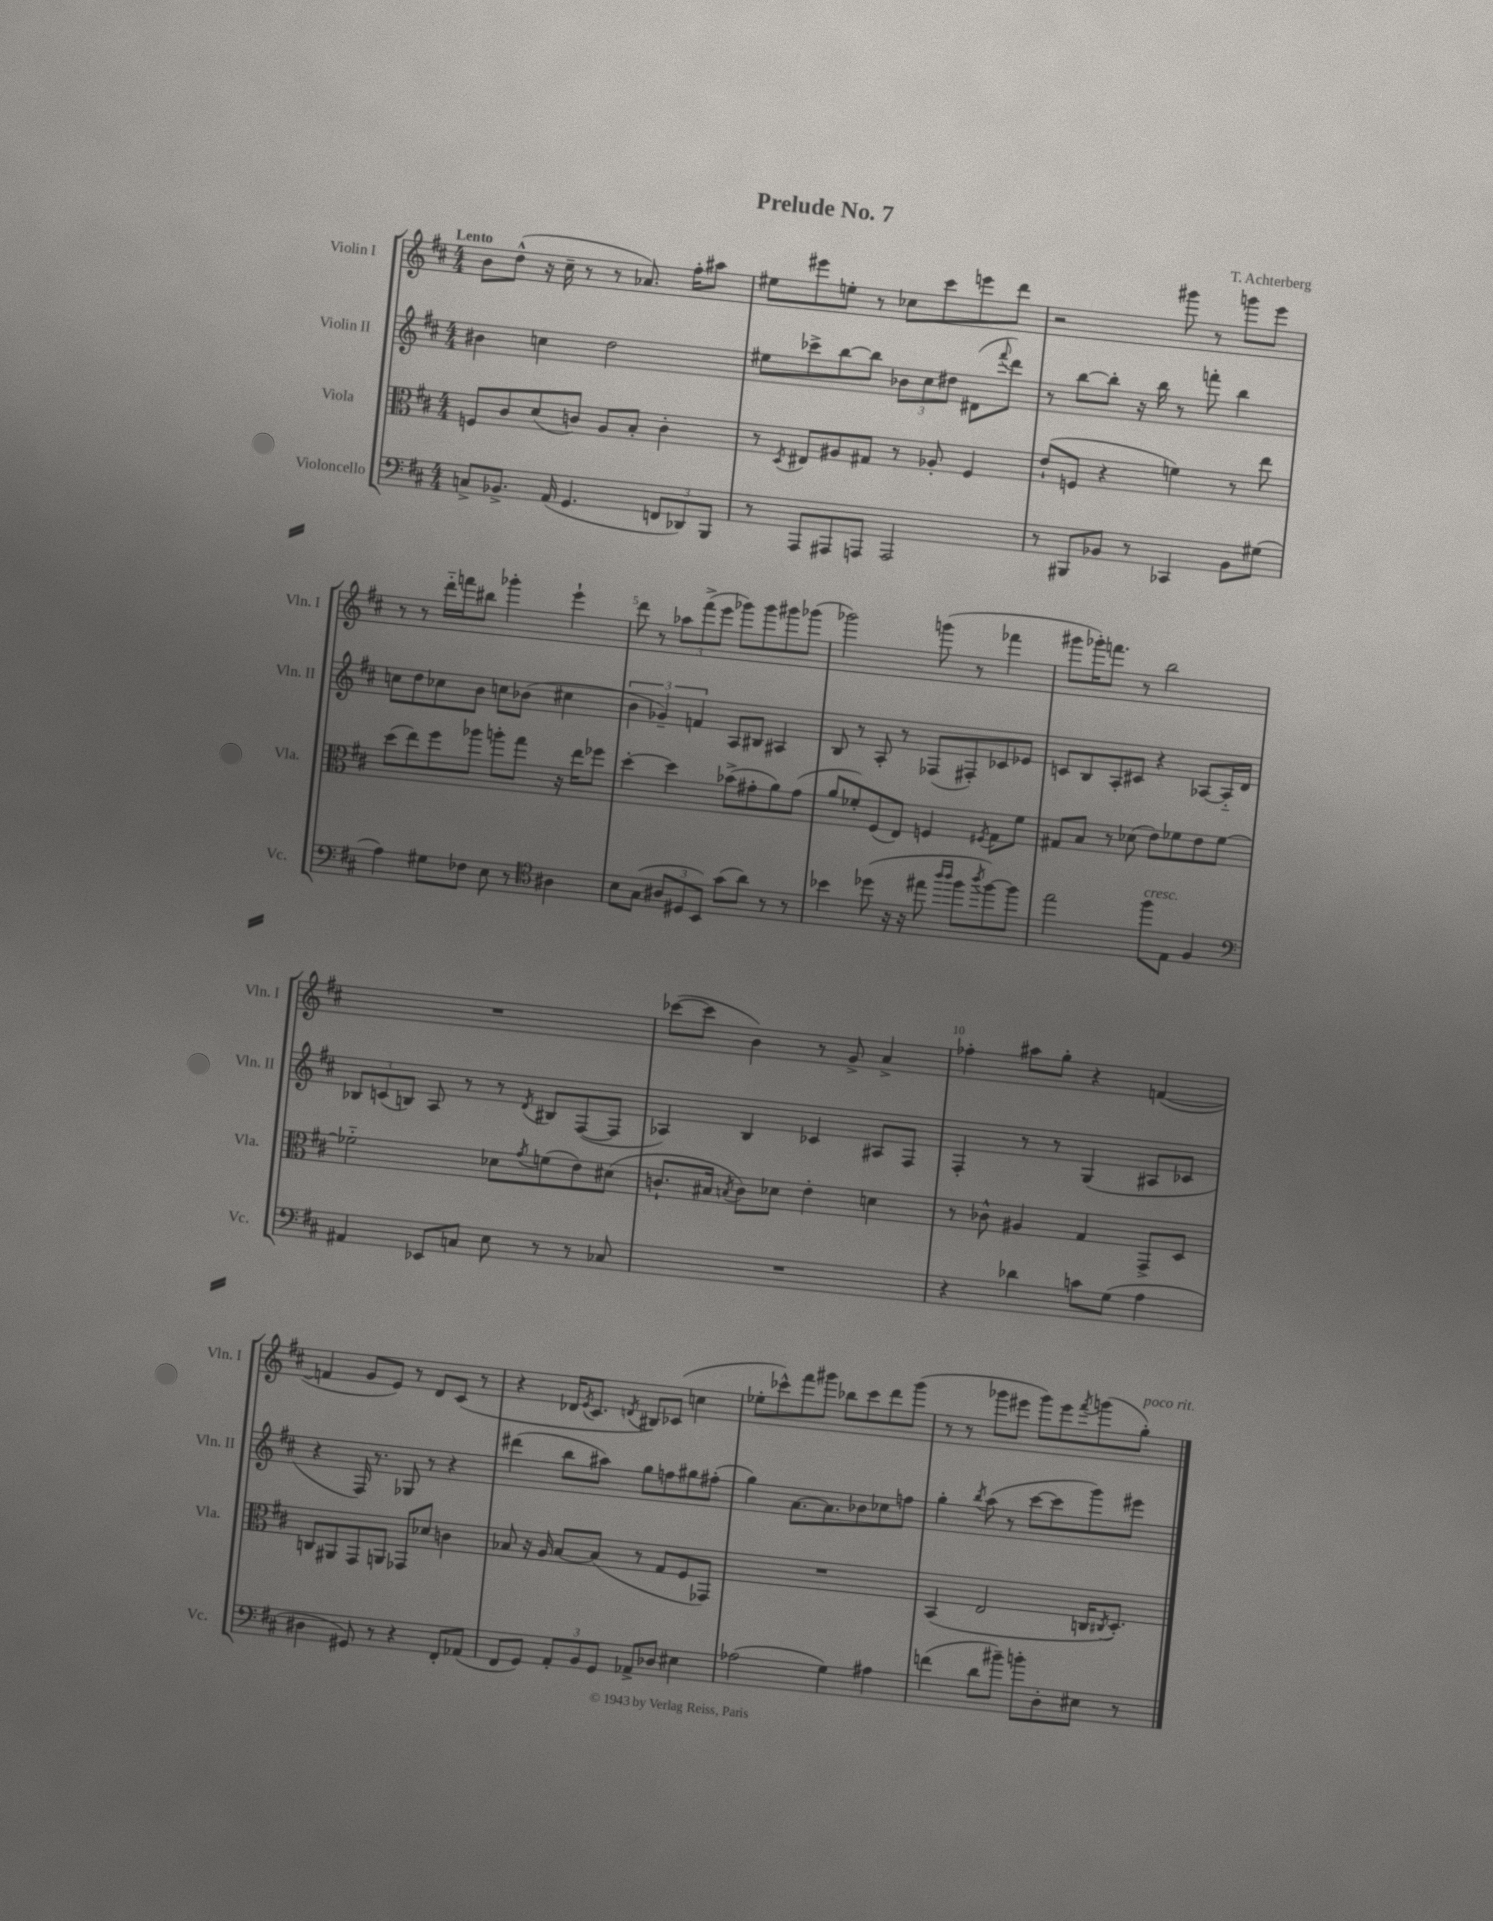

**kern	**kern	**kern	**kern
*part4	*part3	*part2	*part1
*staff4	*staff3	*staff2	*staff1
*I"Violoncello	*I"Viola	*I"Violin II	*I"Violin I
*I'Vc.	*I'Vla.	*I'Vln. II	*I'Vln. I
*clefF4	*clefC3	*clefG2	*clefG2
*k[f#c#]	*k[f#c#]	*k[f#c#]	*k[f#c#]
*M4/4	*M4/4	*M4/4	*M4/4
=1	=1	=1	=1
!	!	!	!LO:TX:a:B:t=Lento
8Cn^/L	8Fn/L	4b#X\	8b\L
8.BB-X^/J	8c#/	.	(8dd^^\J
.	(8d/	4ccn\	16r
(16AA/	.	.	16cc#~\
4.GG/	8cn/J)	.	8r
.	8A/L	2dd\	8r
.	8B'/J	.	8.a-X/)
12FFn/L	4c'\	.	.
.	.	.	16ff#'\KL
12DD-X/)	.	.	.
.	.	.	8aa#X\J
12BBB/J	.	.	.
=2	=2	=2	=2
8r	8r	8ee#X\L	8ee#X\L
.	8qD/	.	.
8AAA/L	8E#X/L	8ccc-X^\	8eee#X\
8AAA#X/	8A#X/	[8bb\	8een'\J
8AAAn/J	8G#X/J	8bb\J]	8r
2AAA/	8r	12b-X\L	8cc-X\L
.	.	12cc#\	.
.	8A-X'/	.	8ccc#\
.	.	12dd#X\J	.
.	4F#/	(8d#X\L	8eeen\
.	.	8qqfff#/	.
.	.	8ddd\J)	8ddd\J
=3	=3	=3	=3
8r	(8e`/L	8r	2r
8BBB#X/L	8Fn/J	[8bb\L	.
8BB-X/J	4r	8bb'\J]	.
8r	.	16r	.
.	.	16bb\	.
4CC-X/	4fn\)	8r	8ggg#X\
.	.	8fffn'\	8r
8BB-\L	8r	4bb\	8gggn\L
(8G#X\J	8ee\	.	8eee\J
!!LO:LB:g=z
=4	=4	=4	=4
4A\)	(8dd\L	8ccn\L	8r
.	8ee\)	8dd\	8r
8G#X\L	8ff#\	8cc-X\	16ddd\LL
.	.	.	16fffn\J
8F-X\J	8aa-X\J	8b\J	8bb#X\J
8E\	8aan'\L	8ccn\L	4ggg-X'\
8r	8gg\J	(8b-X\J	.
*clefC4	*	*	*
4A#X\	16r	4cc#X\	4eee`\
.	16ee\KL	.	.
.	8ff-X\J	.	.
=5	=5	=5	=5
8B\L	[4dd'\	6b\	8ddd\
(8G\J	.	.	8r
.	.	6g-X~/)	.
12A#X/L	4dd\]	.	12aa-X\L
12D#X/	.	6fn/	(12fff#^\
12BB/J)	.	.	12eee\J
(8g\L	(8b-X^\L	8A/L	8ggg-X\L)
8a\J)	8g#X'\	8B#X/J	8ggg-\
8r	8a\)	4A#X/	8ggg#X\
8r	(8g#\J	.	(8ggg-X\J
=6	=6	=6	=6
4b-X\	8a/L	8B/	2ggg-X\)
.	8f-X'/)	8r	.
(8dd-X\	(8F#/	8A'/	.
16r	8E/J)	8r	.
16r	.	.	.
8ee#X\	4Fn/	(8F-X/L	(8gggn\
16qqaa/LL	.	.	.
16qqaa/JJ	.	.	.
8ff#\L	.	8F#X'/)	8r
8qaa/	8qF#X/	.	.
[8ff#\)	8G\L	8c-X/	4fff-X\
8ff#\J]	8f-\J	8e-X/J	.
=7	=7	=7	=7
2ee\	8G#X/L	8cn/L	8ggg#X\L
.	8B/J	8B/	16ggg-X'\K)
.	.	.	8.fffn\J
.	8r	8A'/	.
.	(8d-X\	8c#X/J	8r
!LO:TX:a:i:t=cresc.	!	!	!
8ff#\L	8e\L)	4r	2bb\
8E\J	8f-X\	.	.
4F#/	8e\	[8A-X/L	.
.	[8f-\J	16A-/L]	.
.	.	16d/JJ	.
!!LO:LB:g=z
=8	=8	=8	=8
*clefF4	*	*	*
4AA#X/	2f-X\]	12B-X/L	1r
.	.	(12cn/	.
.	.	12Bn/J)	.
8EE-X/L	.	8A/	.
8Cn/J	.	8r	.
8E\	8d-X\L	8r	.
.	8qg/	8qd/	.
8r	(8fn\	8B#X/L	.
8r	8e\)	([8F#/	.
8C-X/	(8d#X\J	8F#/J]	.
=9	=9	=9	=9
1r	8.cn`/L	4A-X/)	([8ccc-X\L
.	.	.	8ccc-\J]
.	16B#X/Jk	.	.
.	8qBn/	.	.
.	8c\L)	4B/	4b\)
.	8d-X\J	.	.
.	4e'\	4c-X/	8r
.	.	.	8g^/
.	4dn\	8A#X/L	4a^/
.	.	8F#/J	.
=10	=10	=10	=10
4r	8r	4F#'/	4ff-X'\
.	8c-X^^\	.	.
4d-X\	4A#X/	8r	8aa#X\L
.	.	8r	8gg'\J
8cn\L	4G/	(4G/	4r
(8G\J	.	.	.
4A\	8GG^/L	8A#X/L	([4fn/
.	8D/J	8c-X/J	.
!!LO:LB:g=z
=11	=11	=11	=11
4D#X\	8Cn/L	4r	4fn/]
.	8AA#X/	.	.
8GG#X/)	8GG/	16F#/)	8g/L
.	.	8.r	.
8r	8AAn/J	.	8e/J)
4r	8GG-X/L	8G-X/	8r
.	8d-X/J	8r	8d/L
8FF#'/L	4cn\	4r	(8c#/J
(8AA-X/J	.	.	8r
=12	=12	=12	=12
8FF#/L	8B-X/	(4ddd#X\	4r
8GG/J)	16r	.	.
.	16A/	.	.
12AA'/L	[8B-/L	8bb\L	16d-X/KL
.	.	.	8qe/
.	.	.	8.c#/J
12BB/	.	.	.
.	(8B-/J]	8aa#X\J)	.
12GG/J	.	.	.
.	.	.	8qdn/
8AA-X^/L	8r	8gg\L	8B#X/L)
8D-X/J	8G/L	8ffn\	(8c-X/J
4E#X\	8F#/	8gg#X\	4ccn\
.	8GG-X/J)	(8ff#X'\J	.
=13	=13	=13	=13
(2A-X\	1r	4gg\)	8ee-X'\L
.	.	.	8ccc-X^^\)
.	.	[8.a\L	8fff#\
.	.	.	8ggg#X\J
.	.	8.a\]	.
4G\)	.	.	8bb-X\L
.	.	8b-X\	8ccc-\
4A#X\	.	8cc-X\	8ddd\
.	.	8ffn\J	(8ggg#\J
=14	=14	=14	=14
(4fn\	(4BB/	4gg'\	8r
.	.	.	8r
.	.	8qbb/	.
8d\L	2E/	(8aa\	8ggg-X\L
8b#X~\J)	.	8r	8eee#X\J
8bn'\L	.	[8ccc#\L	8ggg-\L)
8D'\	.	8ccc#\]	8eee#\
.	.	.	8qfff#/
8E#X\J	16Cn/KL	8ggg\)	(8gggn\
.	8qC#X/	.	.
.	8.D'/J)	.	.
!	!	!	!LO:TX:a:i:t=poco rit.
8r	.	8eee#X\J	8gg'\J)
==	==	==	==
*-	*-	*-	*-
